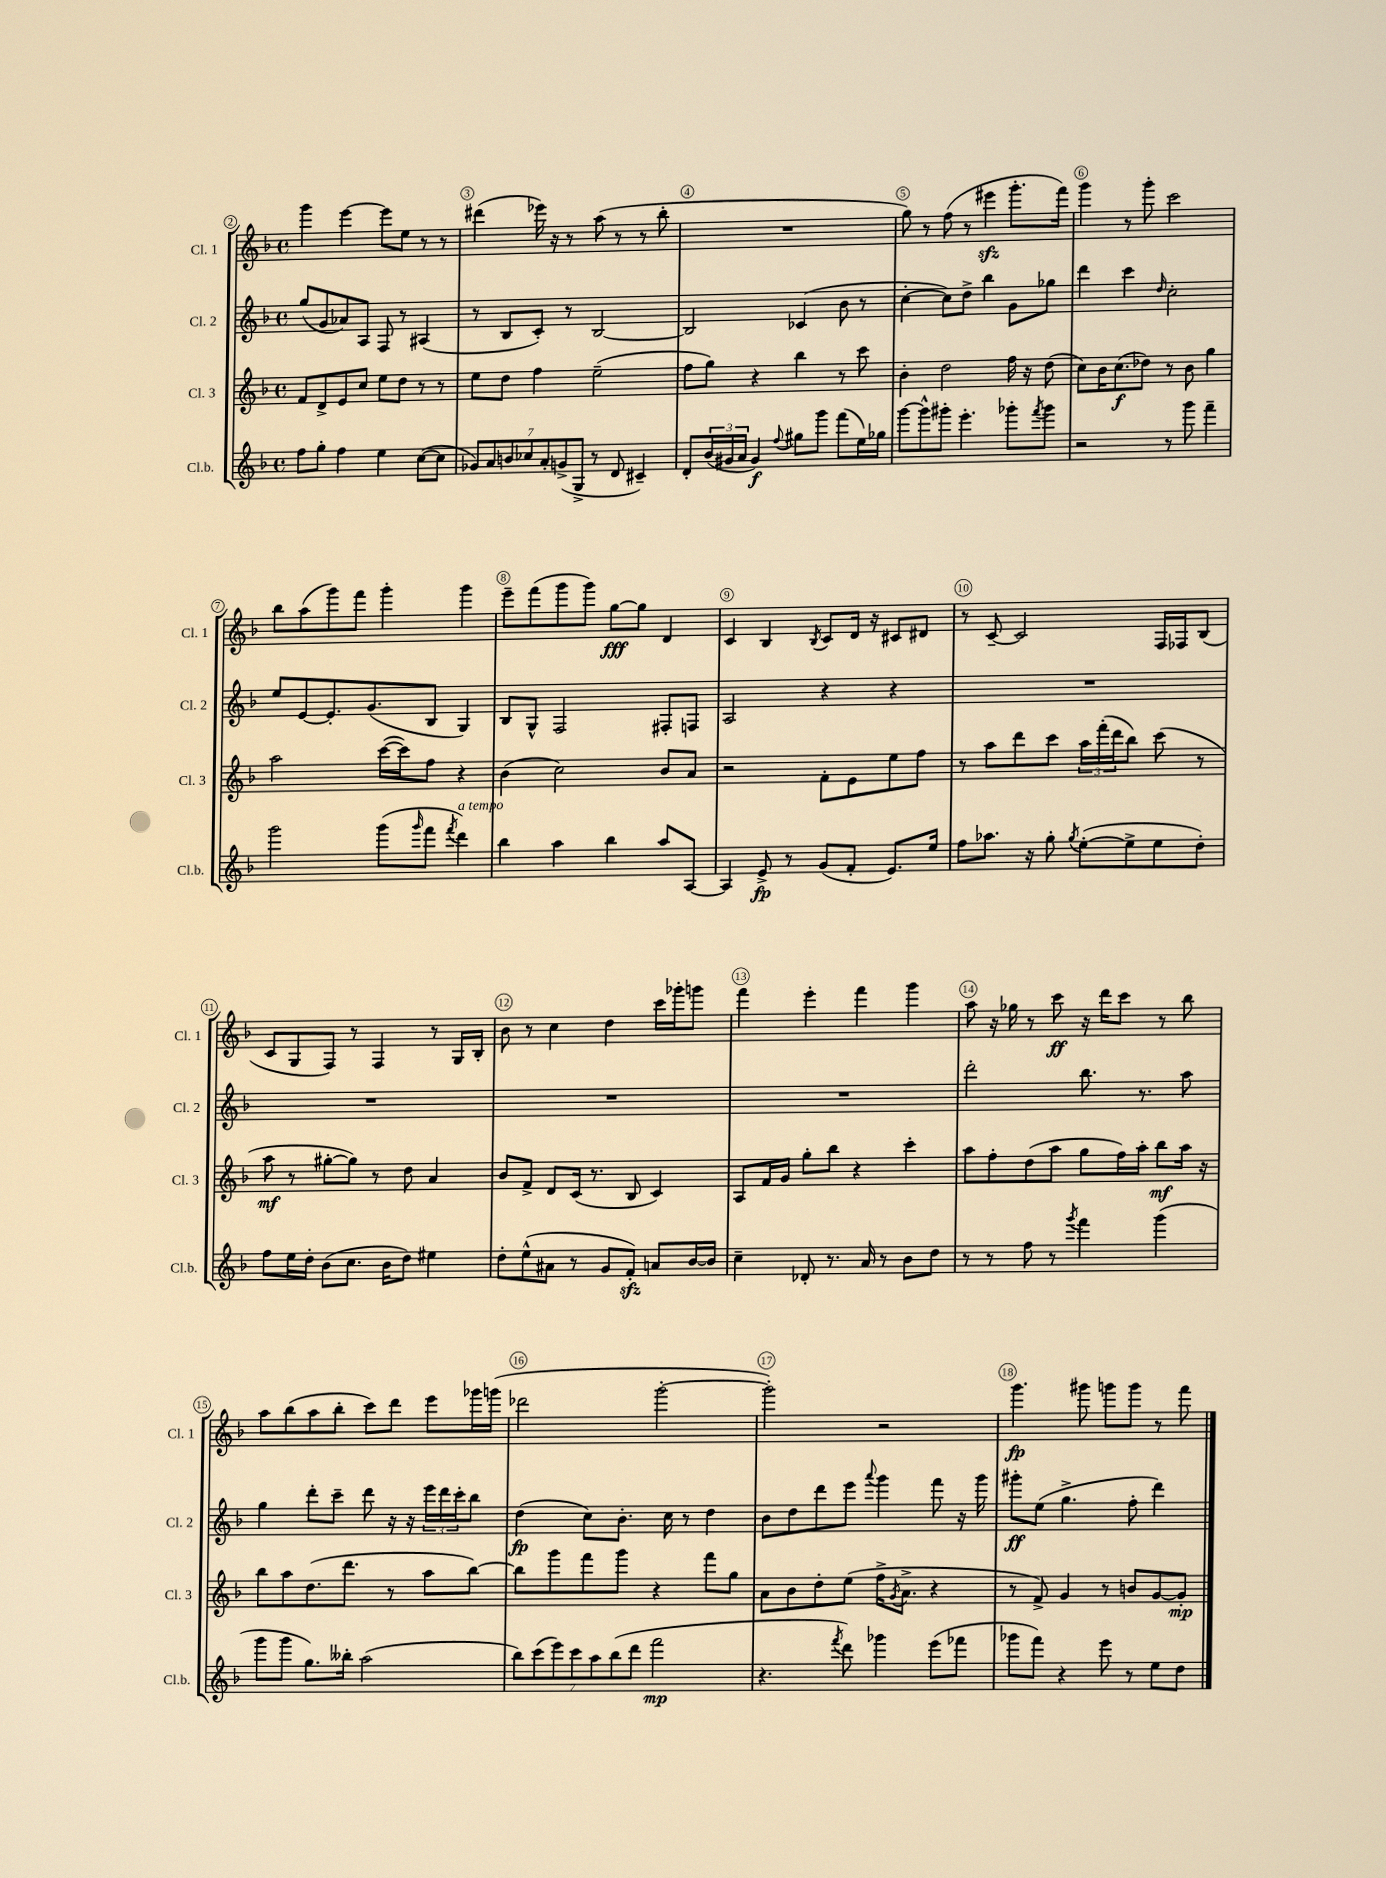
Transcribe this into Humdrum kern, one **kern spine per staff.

**kern	**dynam	**kern	**dynam	**kern	**dynam	**kern	**dynam
*part4	*part4	*part3	*part3	*part2	*part2	*part1	*part1
*staff4	*staff4	*staff3	*staff3	*staff2	*staff2	*staff1	*staff1
*I"Cl.b.	*	*I"Cl. 3	*	*I"Cl. 2	*	*I"Cl. 1	*
*I'Cl.b.	*	*I'Cl. 3	*	*I'Cl. 2	*	*I'Cl. 1	*
*clefG2	*	*clefG2	*	*clefG2	*	*clefG2	*
*k[b-]	*	*k[b-]	*	*k[b-]	*	*k[b-]	*
*M4/4	*	*M4/4	*	*M4/4	*	*M4/4	*
*met(c)	*	*met(c)	*	*met(c)	*	*met(c)	*
=2	=2	=2	=2	=2	=2	=2	=2
8ff\L	.	8f/L	.	(8gg/L	.	4ggg\	.
8gg'\J	.	8d^/	.	8g/	.	.	.
4ff\	.	8e/	.	8a-X/)	.	[4eee\	.
.	.	8cc/J	.	8A/J	.	.	.
4ee\	.	8ee\L	.	8F/	.	8eee\L]	.
.	.	8dd\J	.	8r	.	8ee\J	.
([8cc\L	.	8r	.	(4A#X/	.	8r	.
8cc\J]	.	8r	.	.	.	8r	.
=3	=3	=3	=3	=3	=3	=3	=3
14g-X/L)	.	8ee\L	.	8r	.	(4ddd#X\	.
14a/	.	.	.	.	.	.	.
.	.	8dd\J	.	8B-/L	.	.	.
14bn/	.	.	.	.	.	.	.
14cc-X/	.	.	.	.	.	.	.
.	.	4ff\	.	8c'/J)	.	16eee-X\)	.
14a'/	.	.	.	.	.	.	.
.	.	.	.	.	.	16r	.
(14gn^/	.	.	.	.	.	.	.
.	.	.	.	8r	.	8r	.
14G^/J	.	.	.	.	.	.	.
8r	.	(2ee~\	.	[2B-/	.	(8aa\	.
8d/	.	.	.	.	.	8r	.
4c#X~/)	.	.	.	.	.	8r	.
.	.	.	.	.	.	8bb-'\	.
=4	=4	=4	=4	=4	=4	=4	=4
8d'/L	.	8ff\L	.	2B-/]	.	1r	.
(24b-/L	.	8gg\J)	.	.	.	.	.
24g#X/	.	.	.	.	.	.	.
24a/JJ	.	.	.	.	.	.	.
4g#/)	f	4r	.	.	.	.	.
8qqff/	.	.	.	.	.	.	.
8gg#X\L	.	4bb-\	.	(4c-X/	.	.	.
8ggg\J	.	.	.	.	.	.	.
(8fff\L	.	8r	.	8b-\	.	.	.
16ee\L)	.	8ccc\	.	8r	.	.	.
16gg-X\JJ	.	.	.	.	.	.	.
=5	=5	=5	=5	=5	=5	=5	=5
[8ggg\L	.	4b-'\	.	[4cc'\	.	8gg\)	.
8ggg^^\]	.	.	.	.	.	8r	.
8ggg#X'\J	.	2dd\	.	8cc\L])	.	(8ff\	.
4.eee'\	.	.	.	8dd^\J	.	8r	.
.	.	.	.	4bb-\	.	4eee#Xzz\	.
8ggg-X'\L	.	16ff\	.	8g\L	.	8.ggg'\L	.
.	.	16r	.	.	.	.	.
8qfff/	.	.	.	.	.	.	.
8ggg-\J	.	(8dd\	.	8gg-X\J	.	.	.
.	.	.	.	.	.	16fff\Jk)	.
=6	=6	=6	=6	=6	=6	=6	=6
2r	.	8cc\L)	.	4ddd\	.	4ggg\	.
.	.	16b-\K	.	.	.	.	.
.	.	(8.cc\	f	.	.	.	.
.	.	.	.	4ccc\	.	8r	.
.	.	8dd-X\J)	.	.	.	8ggg'\	.
.	.	.	.	16qqdd/	.	.	.
8r	.	8r	.	2cc'\	.	2ccc\	.
8ggg\	.	8b-\	.	.	.	.	.
4fff~\	.	4gg\	.	.	.	.	.
!!LO:LB:g=z
=7	=7	=7	=7	=7	=7	=7	=7
2ggg\	.	2aa\	.	8ee/L	.	8bb-\L	.
.	.	.	.	[8e/	.	(8aa\	.
.	.	.	.	8.e'/]	.	8ggg\)	.
.	.	.	.	.	.	8fff\J	.
.	.	.	.	(8.g/	.	.	.
(8ggg\L	.	([16ccc\LL	.	.	.	4ggg'\	.
.	.	16ccc\J])	.	.	.	.	.
16qqggg/	.	.	.	.	.	.	.
8fff\J	.	8ff\J	.	8B-/J	.	.	.
8qfff/	.	.	.	.	.	.	.
!LO:TX:a:i:t=a tempo	!	!	!	!	!	!	!
4ddd\)	.	4r	.	4G/)	.	4ggg\	.
=8	=8	=8	=8	=8	=8	=8	=8
4bb-\	.	(4b-\	.	8B-/L	.	8eee~\L	.
.	.	.	.	8G^^/J	.	(8fff\	.
4aa\	.	2cc\)	.	2F/	.	8ggg\	.
.	.	.	.	.	.	8ggg\J)	.
4bb-\	.	.	.	.	.	[8gg\L	fff
.	.	.	.	.	.	8gg\J]	.
8aa/L	.	8b-/L	.	8F#X'/L	.	4d/	.
[8A/J	.	8a/J	.	8Fn/J	.	.	.
=9	=9	=9	=9	=9	=9	=9	=9
4A/]	.	2r	.	2A/	.	4c/	.
8e^/	fp	.	.	.	.	4B-/	.
8r	.	.	.	.	.	.	.
.	.	.	.	.	.	8qB-/	.
(8g/L	.	8f'\L	.	4r	.	8c/L	.
8f'/J	.	8e\	.	.	.	16d/Jk	.
.	.	.	.	.	.	16r	.
8.e/L)	.	8ee\	.	4r	.	8c#X/L	.
.	.	8ff\J	.	.	.	8d#X/J	.
16ee/Jk	.	.	.	.	.	.	.
=10	=10	=10	=10	=10	=10	=10	=10
8ff\L	.	8r	.	1r	.	8r	.
8.aa-X\J	.	8aa\L	.	.	.	[8c~/	.
.	.	8ddd\	.	.	.	2c/]	.
16r	.	.	.	.	.	.	.
8gg'\	.	8ccc\J	.	.	.	.	.
8qgg/	.	.	.	.	.	.	.
([8ee'\L	.	24aa\LL	.	.	.	.	.
.	.	(24fff'\	.	.	.	.	.
.	.	24ddd\J	.	.	.	.	.
8ee^\]	.	8bb-\J)	.	.	.	.	.
8ee\	.	(8ccc\	.	.	.	16F/LL	.
.	.	.	.	.	.	16F-X/J	.
8dd'\J)	.	8r	.	.	.	(8B-/J	.
!!LO:LB:g=z
=11	=11	=11	=11	=11	=11	=11	=11
8ff\L	.	8aa\	mf	1r	.	8c/L	.
16ee\L	.	8r	.	.	.	8G/	.
16dd'\JJ	.	.	.	.	.	.	.
(8b-\L	.	[8gg#X'\L	.	.	.	8F/J)	.
8.cc\J	.	8gg#\J])	.	.	.	8r	.
.	.	8r	.	.	.	4F/	.
16b-\KL	.	.	.	.	.	.	.
8dd\J)	.	8dd\	.	.	.	.	.
4ee#X\	.	4a/	.	.	.	8r	.
.	.	.	.	.	.	16G/LL	.
.	.	.	.	.	.	16B-'/JJ	.
=12	=12	=12	=12	=12	=12	=12	=12
8dd'\L	.	8b-/L	.	1r	.	8b-\	.
(8ee^^\	.	8f^/J	.	.	.	8r	.
8a#X\J	.	8d/L	.	.	.	4cc\	.
8r	.	(16c/Jk	.	.	.	.	.
.	.	8.r	.	.	.	.	.
8g/L	.	.	.	.	.	4dd\	.
8fzz'/J)	.	8B-/	.	.	.	.	.
8an/L	.	4c/)	.	.	.	16ccc\LL	.
.	.	.	.	.	.	16ggg-X'\J	.
[16b-/L	.	.	.	.	.	8gggn\J	.
16b-/JJ]	.	.	.	.	.	.	.
=13	=13	=13	=13	=13	=13	=13	=13
4cc~\	.	8A/L	.	1r	.	4fff\	.
.	.	16f/L	.	.	.	.	.
.	.	16g/JJ	.	.	.	.	.
8d-X'/	.	8gg'\L	.	.	.	4eee'\	.
8.r	.	8bb-\J	.	.	.	.	.
.	.	4r	.	.	.	4fff\	.
16a/	.	.	.	.	.	.	.
8r	.	.	.	.	.	.	.
8b-\L	.	4ccc'\	.	.	.	4ggg\	.
8dd\J	.	.	.	.	.	.	.
=14	=14	=14	=14	=14	=14	=14	=14
8r	.	8aa\L	.	2ddd'\	.	8aa\	.
8r	.	8ff'\	.	.	.	16r	.
.	.	.	.	.	.	16gg-X\	.
8ff\	.	(8dd\	.	.	.	8r	.
8r	.	8aa\J	.	.	.	8ccc\	ff
8qggg/	.	.	.	.	.	.	.
4fff\	.	8gg\L	.	8.bb-\	.	16r	.
.	.	.	.	.	.	16ddd\KL	.
.	.	16ff\L)	.	.	.	8ccc\J	.
.	.	16aa'\JJ	.	8.r	.	.	.
(4ggg\	.	8bb-\L	mf	.	.	8r	.
.	.	16aa\Jk	.	8aa\	.	8bb-\	.
.	.	16r	.	.	.	.	.
!!LO:LB:g=z
=15	=15	=15	=15	=15	=15	=15	=15
8ggg\L	.	8bb-\L	.	4gg\	.	8aa\L	.
8ggg\J	.	8aa\	.	.	.	(8bb-\	.
8.gg\L)	.	(8.dd\	.	8ddd'\L	.	8aa\	.
.	.	.	.	8ccc~\J	.	8bb-'\J	.
16bb--X'\Jk	.	8.ddd\J	.	.	.	.	.
(2aa\	.	.	.	8ddd\	.	8ccc\L)	.
.	.	8r	.	16r	.	8ddd\J	.
.	.	.	.	16r	.	.	.
.	.	8aa\L	.	24eee\LL	.	8eee\L	.
.	.	.	.	24ddd\	.	.	.
.	.	.	.	24ccc'\J	.	.	.
.	.	[8bb-\J)	.	8bb-\J	.	16ggg-X\L	.
.	.	.	.	.	.	(16gggn\JJ	.
=16	=16	=16	=16	=16	=16	=16	=16
14bb-\L)	.	8bb-\L]	.	(4dd\	fp	2ddd-X\	.
(14ccc\	.	.	.	.	.	.	.
.	.	8ggg\	.	.	.	.	.
14eee\)	.	.	.	.	.	.	.
14ccc\	.	.	.	.	.	.	.
.	.	8fff\	.	8cc\L)	.	.	.
14aa\	.	.	.	.	.	.	.
(14bb-\	.	.	.	.	.	.	.
.	.	8ggg\J	.	8.b-'\J	.	.	.
14ddd\J	.	.	.	.	.	.	.
2fff\	mp	4r	.	.	.	[2ggg'\	.
.	.	.	.	16cc\	.	.	.
.	.	.	.	8r	.	.	.
.	.	8fff\L	.	4dd\	.	.	.
.	.	8gg\J	.	.	.	.	.
=17	=17	=17	=17	=17	=17	=17	=17
4.r	.	8a\L	.	8b-\L	.	2ggg'\])	.
.	.	8b-\	.	8dd\	.	.	.
.	.	8dd'\	.	8ddd\	.	.	.
8qfff/	.	.	.	.	.	.	.
8ddd\)	.	(8ee\J	.	8eee\J	.	.	.
.	.	.	.	8qqaaa/	.	.	.
4ggg-X\	.	16ff^\KL	.	4ggg\	.	2r	.
.	.	8qg/	.	.	.	.	.
.	.	8.a^\J	.	.	.	.	.
(8eee\L	.	4r	.	8fff\	.	.	.
8fff-X\J	.	.	.	16r	.	.	.
.	.	.	.	16ggg\	.	.	.
=18	=18	=18	=18	=18	=18	=18	=18
8ggg-X\L	.	8r	.	8ggg#X'\L	ff	4.ggg\	fp
8fff\J)	.	8f^/)	.	(8ee\J	.	.	.
4r	.	4g/	.	4.gg^\	.	.	.
.	.	.	.	.	.	8ggg#X\	.
8eee\	.	8r	.	.	.	8gggn\L	.
8r	.	8bn/L	.	8ff'\	.	8ggg\J	.
8ee\L	.	[8g/	.	4ddd\)	.	8r	.
8dd\J	.	8g'/J]	mp	.	.	8fff\	.
==	==	==	==	==	==	==	==
*-	*-	*-	*-	*-	*-	*-	*-
